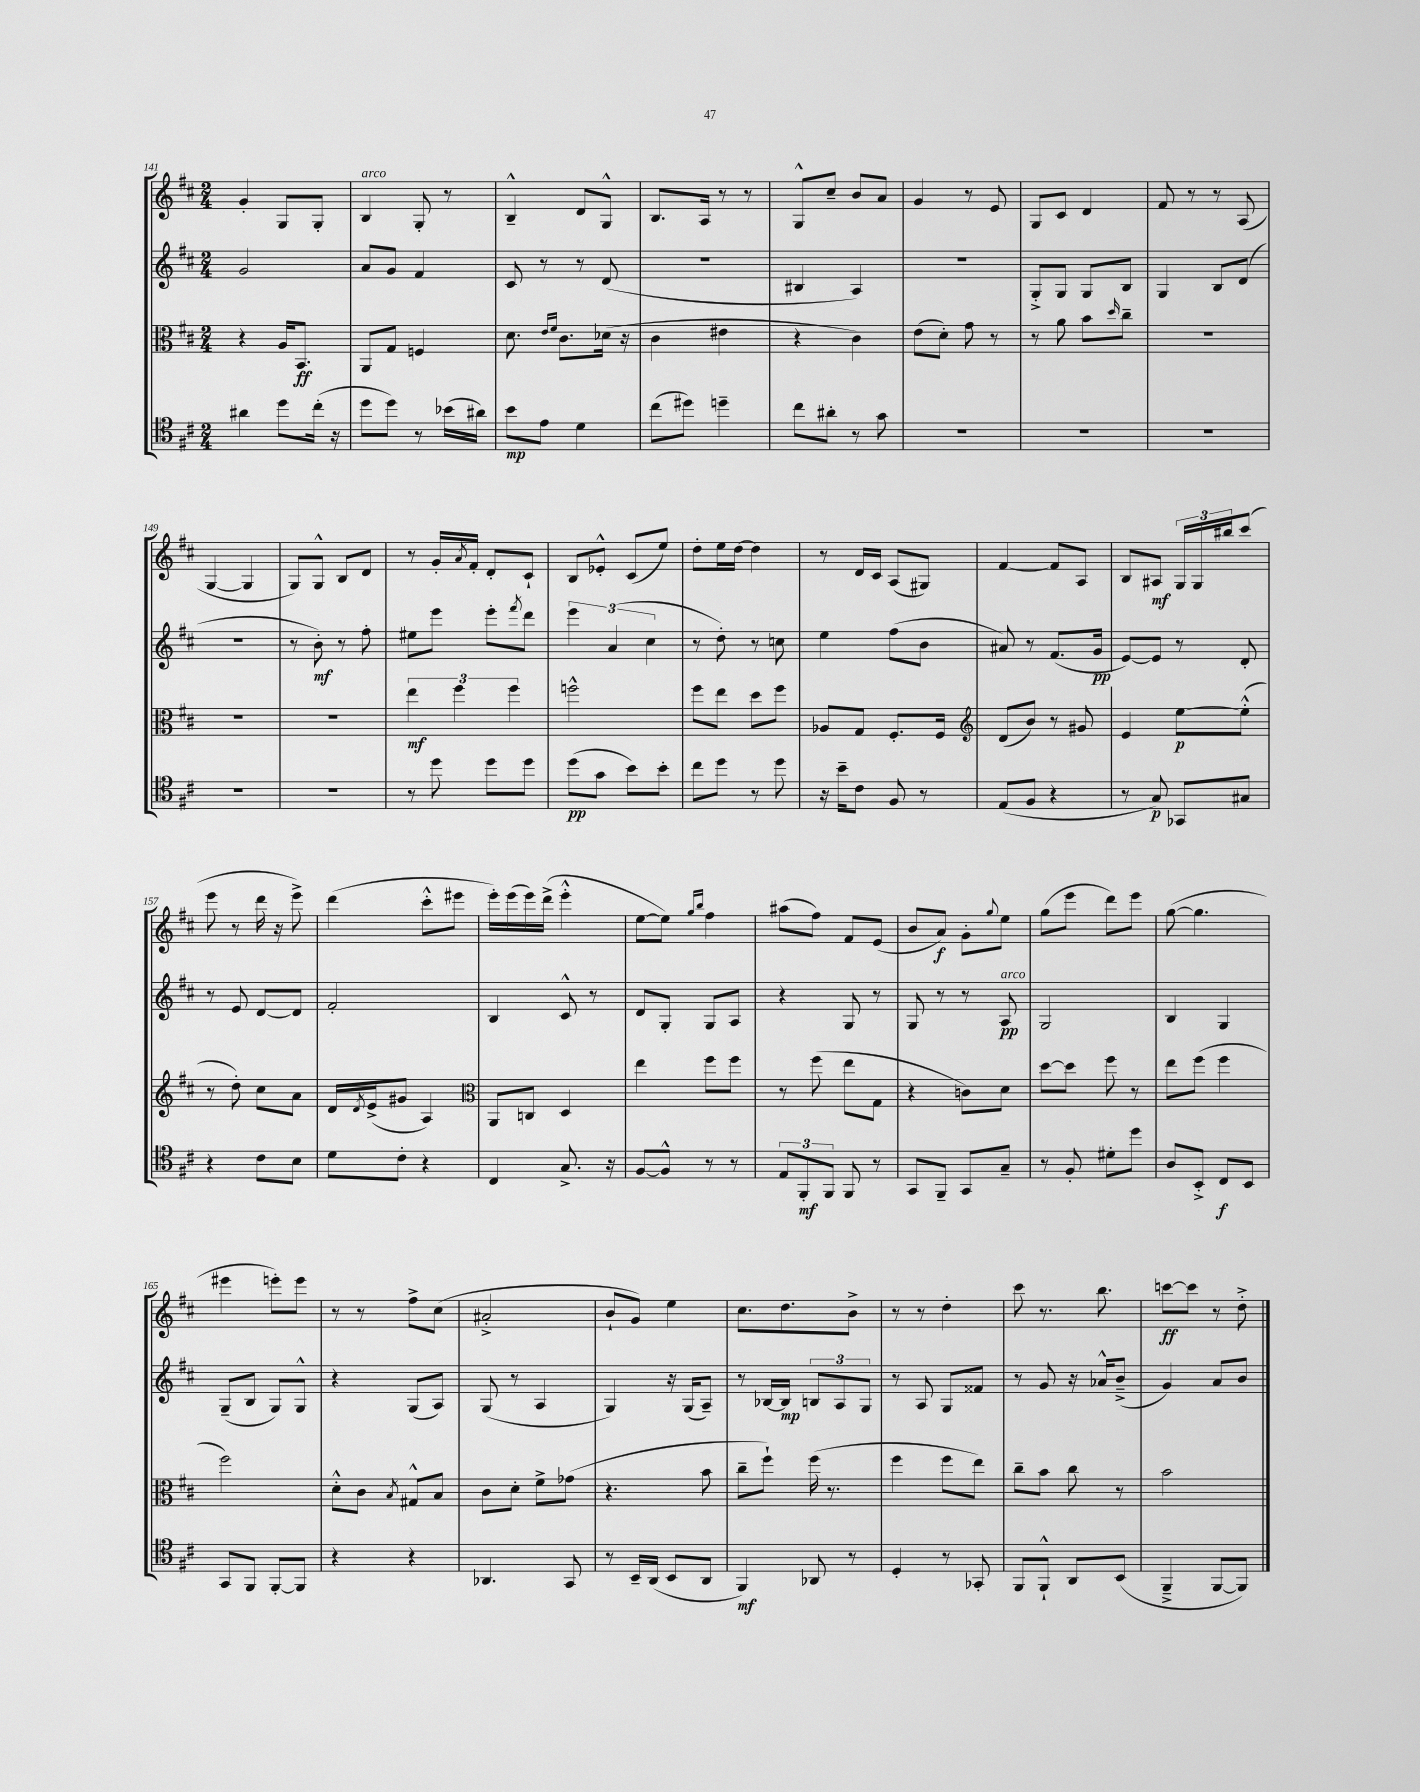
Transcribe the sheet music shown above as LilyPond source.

<<
\new StaffGroup <<
\new Staff = "s0" {
    \clef treble \key d \major \numericTimeSignature \time 2/4
    g'4-. g8 g8-. |
    b4^\markup { \italic "arco" } g8-. r8 |
    b4---^ d'8 g8-^ |
    b8. a16 r8 r8 |
    g8-^ cis''8-- b'8 a'8 |
    g'4 r8 e'8 |
    g8 cis'8 d'4 |
    fis'8 r8 r8 a8( |
    g4~ g4 |
    g8) g8-^ b8 d'8 |
    r8 g'16-. \acciaccatura { a'8 } fis'16-. d'8-. cis'8-! |
    b8 ees'8-.-^ cis'8( e''8) |
    d''8-. e''16 d''16~ d''4 |
    r8 d'16 cis'16 a8( gis8) |
    fis'4~ fis'8 a8 |
    b8 ais8\mf \tuplet 3/2 { g16 g16 bis''16 } cis'''8( |
    e'''8 r8 d'''16 r16 e'''8->) |
    d'''4( cis'''8-.-^ eis'''8 |
    e'''16-.) e'''16( e'''16) d'''16->( e'''4-.-^ |
    e''8~ e''8) \grace { g''16 b''16 } fis''4 |
    ais''8( fis''8) fis'8 e'8( |
    b'8 a'8\f) g'8-. \appoggiatura { g''8 } e''8 |
    g''8( e'''8 d'''8) e'''8 |
    g''8~( g''4. |
    eis'''4 e'''8-.) e'''8 |
    r8 r8 fis''8-> cis''8( |
    ais'2-.-> |
    b'8-! g'8) e''4 |
    cis''8. d''8. b'8-> |
    r8 r8 d''4-. |
    cis'''8 r8. b''8. |
    c'''8~\ff c'''8 r8 d''8-.-> \bar "|." |
}
\new Staff = "s1" {
    \clef treble \key d \major \numericTimeSignature \time 2/4
    g'2 |
    a'8 g'8 fis'4 |
    cis'8 r8 r8 d'8( |
    R2 |
    bis4 a4) |
    R2 |
    g8-.-> g8 g8 b8 |
    g4 b8 d'8( |
    R2 |
    r8 b'8-.\mf) r8 fis''8-. |
    eis''8 e'''8 e'''8-. \acciaccatura { fis'''8 } d'''8 |
    \tuplet 3/2 { e'''4 a'4( cis''4 } |
    r8 d''8-.) r8 c''8 |
    e''4 fis''8( b'8 |
    ais'8) r8 fis'8.( g'16\pp |
    e'8~) e'8 r8 d'8-. |
    r8 e'8 d'8~ d'8 |
    fis'2-. |
    b4 cis'8-^ r8 |
    d'8 g8-. g8 a8 |
    r4 g8 r8 |
    g8 r8 r8 a8\pp^\markup { \italic "arco" } |
    g2 |
    b4 g4 |
    g8--( b8 g8) g8-^ |
    r4 g8( a8) |
    g8( r8 a4 |
    g4) r16 g16( a8--) |
    r8 bes16~ bes16\mp \tuplet 3/2 { b8 a8 g8 } |
    r8 a8 g8 fisis'8 |
    r8 g'8 r16 aes'16-^ b'8--->( |
    g'4) a'8 b'8 \bar "|." |
}
\new Staff = "s2" {
    \clef alto \key d \major \numericTimeSignature \time 2/4
    r4 a16 b,8.\ff |
    a,8 g8 f4 |
    d'8. \grace { e'16 fis'16 } cis'8. des'16( r16 |
    cis'4 eis'4 |
    r4 cis'4) |
    e'8( d'8-.) g'8 r8 |
    r8 a'8 b'8 \grace { d''16 } cis''8-- |
    R2 |
    R2 |
    R2 |
    \tuplet 3/2 { e''4\mf fis''4 fis''4 } |
    f''2-^ |
    fis''8 e''8 d''8 fis''8 |
    aes8 g8 fis8.-. fis16 |
    \clef treble d'8( b'8) r8 gis'8 |
    e'4 e''8~\p e''8-.-^( |
    r8 d''8-.) cis''8 a'8 |
    d'16 \acciaccatura { d'8 } e'16->( gis'8 a4) |
    \clef alto a,8 c8 d4 |
    e''4 fis''8 fis''8 |
    r8 fis''8( e''8 g8 |
    r4 c'8) d'8 |
    d''8~ d''8 fis''8 r8 |
    e''8 fis''8( fis''4 |
    fis''2) |
    d'8-.-^ cis'8 \acciaccatura { b8 } gis8-^ b8 |
    cis'8 d'8-. fis'8-> ges'8( |
    r4. b'8 |
    cis''8-- fis''8-!) fis''16( r8. |
    fis''4 fis''8 e''8) |
    cis''8-- b'8 cis''8 r8 |
    b'2 \bar "|." |
}
\new Staff = "s3" {
    \clef tenor \key d \major \numericTimeSignature \time 2/4
    ais'4 d''8 cis''16-.( r16 |
    d''8 d''8) r8 bes'16( ais'16) |
    b'8\mp e'8 d'4 |
    cis''8( dis''8) d''4-- |
    cis''8 ais'8-. r8 g'8 |
    R2 |
    R2 |
    R2 |
    R2 |
    R2 |
    r8 d''8 d''8 d''8 |
    d''8\pp( g'8 b'8) b'8-. |
    cis''8 d''8 r8 d''8 |
    r16 b'16-- cis'8 fis8 r8 |
    e8( fis8 r4 |
    r8 g8\p) ges,8 gis8 |
    r4 cis'8 b8 |
    d'8 cis'8-. r4 |
    cis4 g8.-> r16 |
    fis8~ fis8-^ r8 r8 |
    \tuplet 3/2 { e8 fis,8-.\mf fis,8 } fis,8 r8 |
    g,8 fis,8-- g,8 g8-- |
    r8 fis8-. dis'8-. d''8 |
    a8 b,8-.-> cis8\f b,8 |
    g,8 fis,8 fis,8~-. fis,8 |
    r4 r4 |
    aes,4. g,8 |
    r8 b,16-- a,16( b,8 a,8 |
    fis,4\mf) aes,8 r8 |
    d4-. r8 ges,8-. |
    fis,8 fis,8-!-^ a,8 b,8( |
    fis,4---> fis,8~ fis,8) \bar "|." |
}
>>
>>
\layout { \context { \Score currentBarNumber = #141 } }
